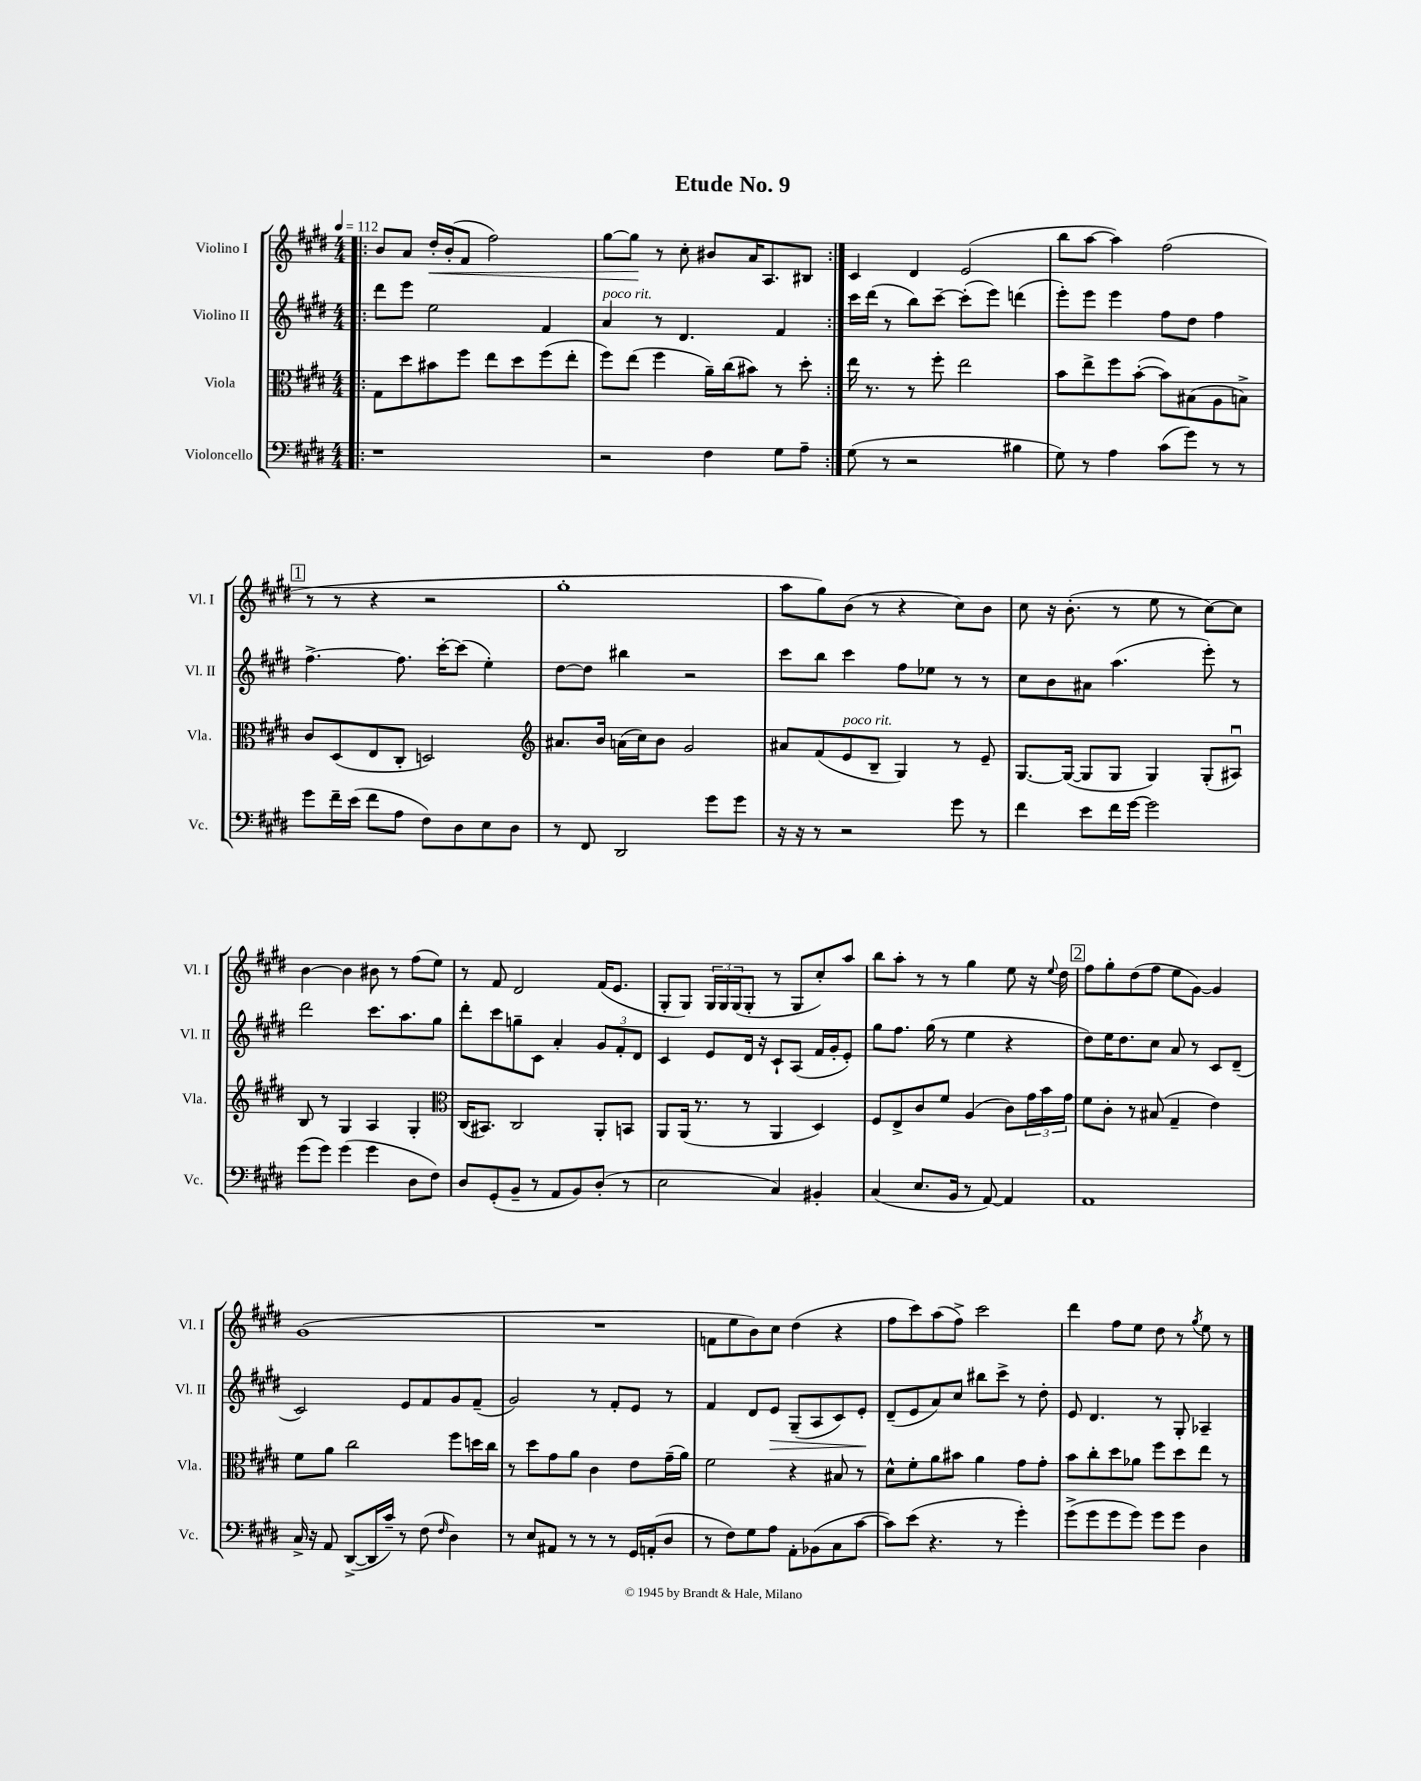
\header { title = "Etude No. 9" }
<<
\new StaffGroup <<
\new Staff = "s0" \with { instrumentName = "Violino I" shortInstrumentName = "Vl. I" } {
    \clef treble \key e \major \numericTimeSignature \time 4/4 \tempo 4 = 112
    \repeat volta 2 { \bar ".|:" b'8 a'8 dis''16-.\< b'16-.( fis'8 fis''2) |
    gis''8~ gis''8\! r8 cis''8-. bis'8 a'16 a8. bis8 | }
    cis'4 dis'4 e'2( |
    b''8 a''8~ a''4) fis''2( |
    \mark \markup { \box "1" } r8 r8 r4 r2 |
    gis''1-. |
    a''8 gis''8) b'8( r8 r4 cis''8) b'8 |
    cis''8 r16 b'8.-.( r8 e''8 r8 cis''8~) cis''8 |
    b'4~ b'4 bis'8 r8 fis''8( e''8) |
    r8 fis'8 dis'2 fis'16( e'8. |
    gis8-. gis8) \tuplet 3/2 { gis16 gis16 gis16( } gis8-. r8 gis8 cis''8-.) a''8 |
    b''8 a''8-. r8 r8 gis''4 e''8 r16 \appoggiatura { e''8 } dis''16 |
    \mark \markup { \box "2" } fis''8 gis''8-. dis''8( fis''8 e''8 gis'8~) gis'4 |
    gis'1( |
    R1 |
    f'8 e''8 b'8) cis''8 dis''4( r4 |
    fis''8 cis'''8) a''8( fis''8->) cis'''2 |
    dis'''4 fis''8 e''8 dis''8 r8 \acciaccatura { gis''8 } e''8 r8 \bar "|." |
}
\new Staff = "s1" \with { instrumentName = "Violino II" shortInstrumentName = "Vl. II" } {
    \clef treble \key e \major \numericTimeSignature \time 4/4
    \repeat volta 2 { \bar ".|:" dis'''8 e'''8 e''2 fis'4 |
    a'4^\markup { \italic "poco rit." } r8 dis'4. fis'4 | }
    cis'''16 dis'''16( r8 b''8) cis'''8~-- cis'''8-.( e'''8) d'''4( |
    e'''8-.) e'''8 e'''4 fis''8 dis''8 fis''4 |
    \mark \markup { \box "1" } fis''4.~-> fis''8. cis'''16~-. cis'''8( e''4-.) |
    dis''8~ dis''8 bis''4 r2 |
    cis'''8 b''8 cis'''4 fis''8 ees''8 r8 r8 |
    cis''8 b'8 ais'8 a''4.( e'''8-.) r8 |
    dis'''2 cis'''8. a''8. gis''8 |
    dis'''8-. cis'''8 g''8-- cis'8 a'4-. \tuplet 3/2 { gis'8 fis'8-. dis'8 } |
    cis'4 e'8 dis'16 r16 cis'8-! a8( fis'16 gis'16-. e'8-.) |
    gis''8 fis''8. gis''16( r8 e''4 r4 |
    \mark \markup { \box "2" } dis''8) e''16 dis''8. cis''8 a'8 r8 cis'8 dis'8--( |
    cis'2) e'8 fis'8 gis'8 fis'8--( |
    gis'2) r8 fis'8-. e'8 r8 |
    fis'4 dis'8 e'8\> gis8--( a8 cis'8) e'8-.\! |
    dis'8--( e'8 a'8) cis''8 bis''8 cis'''8-> r8 dis''8-. |
    e'8 dis'4. r8 gis8-. aes4-- \bar "|." |
}
\new Staff = "s2" \with { instrumentName = "Viola" shortInstrumentName = "Vla." } {
    \clef alto \key e \major \numericTimeSignature \time 4/4
    \repeat volta 2 { \bar ".|:" gis8 dis''8 bis'8 fis''8 e''8 dis''8 fis''8( e''8-. |
    fis''8) e''8( fis''4 a'16--) cis''16( bis'8) r8 dis''8-. | }
    e''16 r8. r8 fis''8-. e''2 |
    b'8 e''8-> fis''8 b'8~-.( b'8) bis8( a8 b8->) |
    \mark \markup { \box "1" } cis'8 dis8( e8 cis8-. d2) |
    \clef treble ais'8. b'16 a'16( cis''16) b'8 gis'2 |
    ais'8 fis'8( e'8^\markup { \italic "poco rit." } b8-- gis4) r8 e'8-- |
    gis8.~ gis16~( gis8 gis8 gis4) gis8-.( ais8\downbow) |
    b8 r8 gis4 a4 gis4-. |
    \clef alto cis16( bis,8.) cis2 a,8-. b,8 |
    a,8 a,16( r8. r8 a,4 dis4) |
    fis8 e8-> cis'8 fis'8 a4( cis'8) \tuplet 3/2 { gis'16 b'16 gis'16 } |
    \mark \markup { \box "2" } fis'8 cis'8-. r8 bis8( gis4-- e'4) |
    fis'8 a'8 cis''2 fis''8 d''16 cis''16 |
    r8 dis''8 gis'8 a'8 cis'4 e'8 gis'16--( a'16) |
    fis'2 r4 bis8 r8 |
    dis'8-^ fis'8-. a'8 bis'8 a'4 gis'8 gis'8-. |
    b'8 cis''8-. dis''8 aes'8 fis''8 dis''8 e''8 r8 \bar "|." |
}
\new Staff = "s3" \with { instrumentName = "Violoncello" shortInstrumentName = "Vc." } {
    \clef bass \key e \major \numericTimeSignature \time 4/4
    \repeat volta 2 { \bar ".|:" r1 |
    r2 fis4 gis8 a8-- | }
    gis8( r8 r2 bis4 |
    gis8) r8 a4 cis'8( gis'8) r8 r8 |
    \mark \markup { \box "1" } gis'8 fis'16-- e'16( fis'8 a8 fis8) dis8 e8 dis8 |
    r8 fis,8 dis,2 gis'8 gis'8 |
    r16 r16 r8 r2 gis'8 r8 |
    fis'4 e'8 fis'16 gis'16~ gis'2 |
    gis'8( gis'8) gis'4( gis'4 dis8 fis8) |
    dis8 gis,8-.( b,8-- r8 a,8 b,8) dis8-.( r8 |
    e2 cis4) bis,4-. |
    cis4( e8. b,16 r8 a,8~) a,4 |
    \mark \markup { \box "2" } a,1 |
    cis16-> r16 a,8 dis,8~->( dis,16 cis'16--) r8 fis8( \grace { fis16 } dis4) |
    r8 e8 ais,8 r8 r8 r8 gis,16 a,16-.( dis8 |
    r8 fis8) gis8 a8 a,8-. bes,8( cis8 cis'8~ |
    cis'8) e'8( r4. r8 gis'4-.) |
    gis'8->( gis'8 gis'8 gis'8) gis'8 gis'8 dis4 \bar "|." |
}
>>
>>
\layout { \context { \Score \remove "Bar_number_engraver" } }
